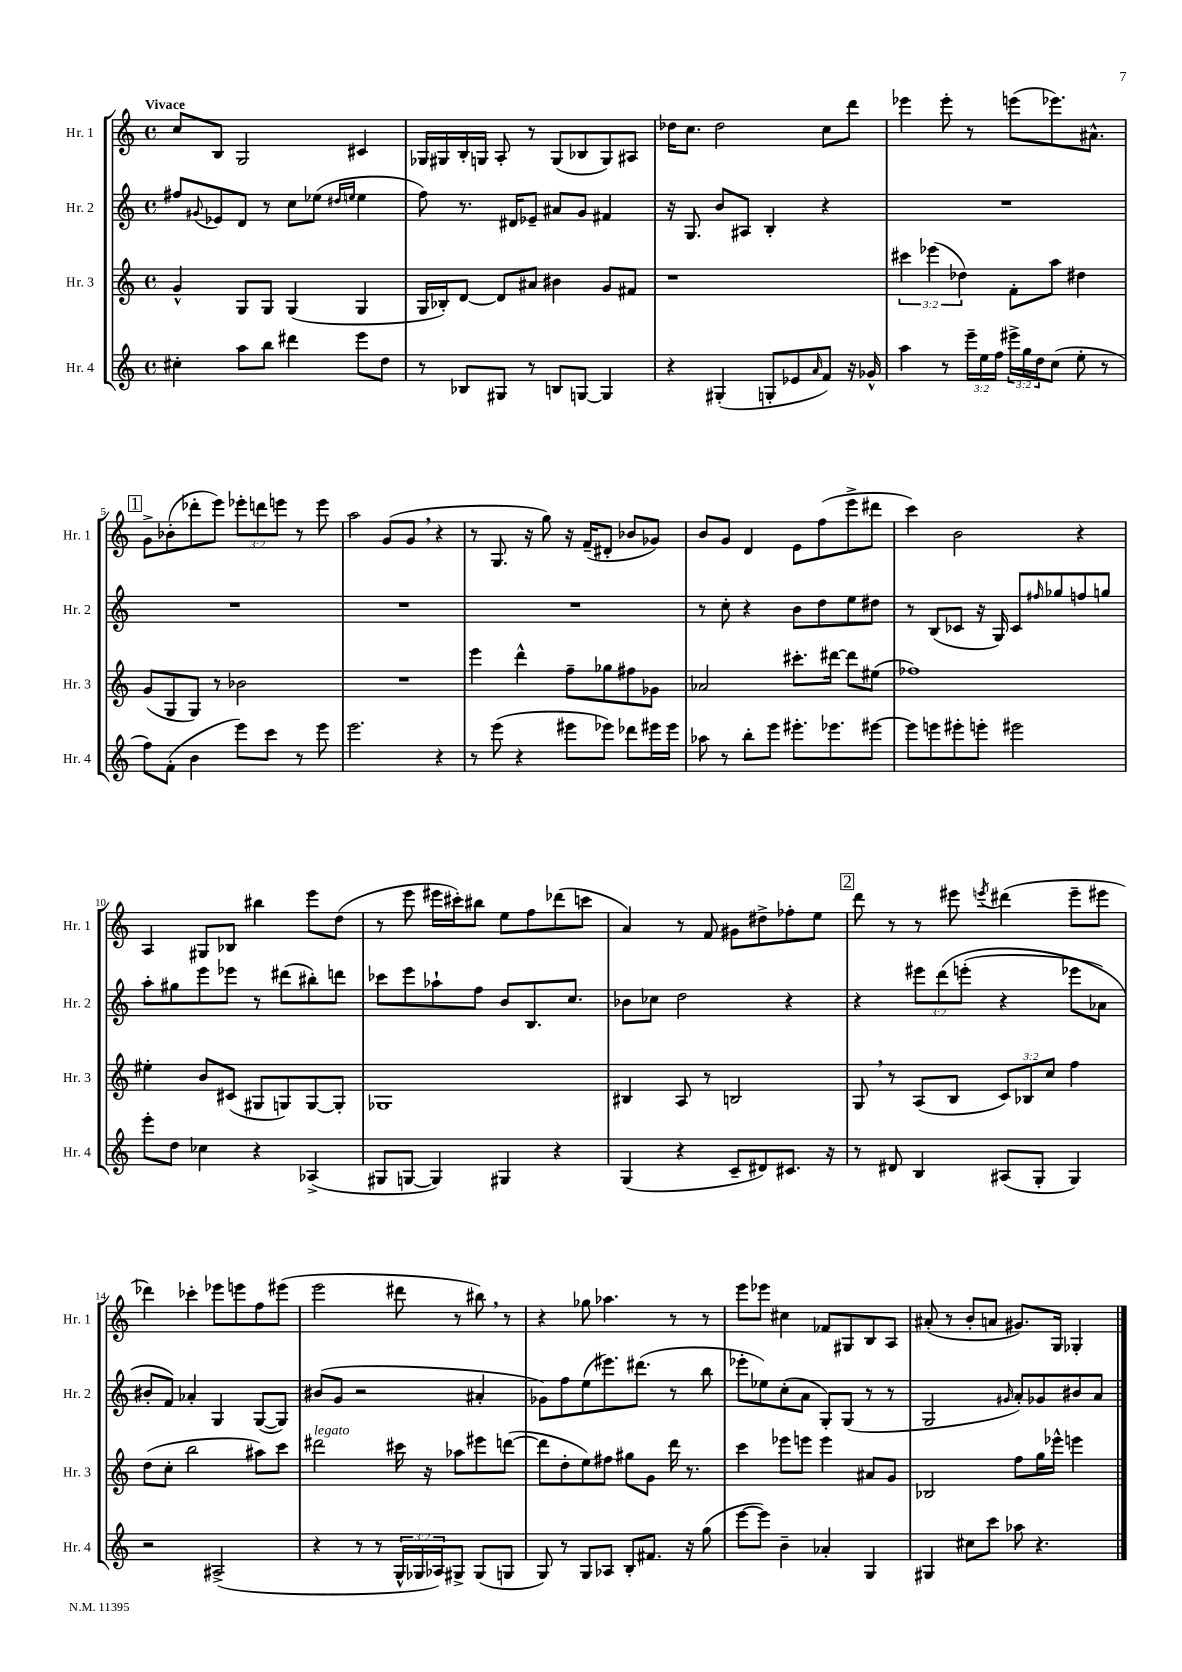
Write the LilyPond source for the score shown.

<<
\new StaffGroup <<
\new Staff = "s0" \with { instrumentName = "Hr. 1" shortInstrumentName = "Hr. 1" } {
    \clef treble \key c \major \defaultTimeSignature \time 4/4 \override Staff.TupletNumber.text = #tuplet-number::calc-fraction-text \tempo "Vivace"
    c''8 b8 g2 cis'4 |
    ges16 gis16 b16-. g16 a8-. r8 g8( bes8 g8) ais8 |
    des''16 c''8. des''2 c''8 d'''8 |
    ees'''4 ees'''8-. r8 e'''8( ees'''8.) ais'8.-^ |
    \mark \markup { \box "1" } g'8-> bes'8-.( des'''8-. e'''8) \tuplet 3/2 { ees'''8-. d'''8 e'''8 } r8 e'''8 |
    a''2 g'8( g'8 \breathe r4 |
    r8 g8. r16 g''8) r16 f'16--( dis'8-. bes'8 ges'8) |
    b'8 g'8 d'4 e'8 f''8( e'''8-> dis'''8 |
    c'''4) b'2 r4 |
    a4 gis8 bes8 bis''4 e'''8 d''8( |
    r8 e'''8 eis'''16 cis'''16-.) bis''8 e''8 f''8 des'''8( c'''8 |
    a'4) r8 f'8 gis'8 dis''8-> fes''8-. e''8 |
    \mark \markup { \box "2" } d'''8 r8 r8 eis'''8 \acciaccatura { e'''8 } dis'''4( e'''8-- eis'''8 |
    des'''4) ces'''4-. ees'''8 e'''8 f''8 eis'''8( |
    e'''2 dis'''8 r8 bis''8) \breathe r8 |
    r4 ges''8 aes''4. r8 r8 |
    e'''8 ees'''8 cis''4 fes'8 gis8 b8 a8 |
    ais'8-.( r8 b'8-. a'8 gis'8.) g16 ges4-. \bar "|." |
}
\new Staff = "s1" \with { instrumentName = "Hr. 2" shortInstrumentName = "Hr. 2" } {
    \clef treble \key c \major \defaultTimeSignature \time 4/4 \override Staff.TupletNumber.text = #tuplet-number::calc-fraction-text
    fis''8 \appoggiatura { gis'8 } ees'8 d'8 r8 c''8 ees''8( \grace { dis''16 e''16 } e''4 |
    f''8) r8. dis'16 ees'8-- ais'8 g'8 fis'4 |
    r16 g8. b'8 ais8 b4-. r4 |
    R1 |
    \mark \markup { \box "1" } R1 |
    R1 |
    R1 |
    r8 c''8-. r4 b'8 d''8 e''8 dis''8 |
    r8 b8( ces'8 r16 g16) ces'8 \grace { fis''16 } ges''8 f''8 g''8 |
    a''8-. gis''8 e'''8 ees'''8 r8 dis'''8( bis''8-.) d'''8 |
    ces'''8 e'''8 aes''8-! f''8 b'8 b8. c''8. |
    bes'8 ces''8 d''2 r4 |
    \mark \markup { \box "2" } r4 \tuplet 3/2 { eis'''8 d'''8\( e'''8-.( } r4 ees'''8 aes'8) |
    bis'8-. f'8\) aes'4-. g4 g8~( g8) |
    bis'8( g'8 r2 ais'4-. |
    ges'8) f''8 e''8( eis'''8.) dis'''8.( r8 b''8 |
    ees'''8-. ees''8) c''8-.( a'8 g8-.) g8( r8 r8 |
    g2 \grace { gis'16 } a'8-.) ges'8 bis'8 a'8 \bar "|." |
}
\new Staff = "s2" \with { instrumentName = "Hr. 3" shortInstrumentName = "Hr. 3" } {
    \clef treble \key c \major \defaultTimeSignature \time 4/4 \override Staff.TupletNumber.text = #tuplet-number::calc-fraction-text
    g'4-^ g8 g8 g4( g4 |
    g16 bes16-.) d'8~ d'8 ais'8 bis'4 g'8 fis'8 |
    r1 |
    \tuplet 3/2 { cis'''4 ees'''4( des''4) } f'8-. a''8 dis''4 |
    \mark \markup { \box "1" } g'8( g8 g8) r8 bes'2 |
    R1 |
    e'''4 d'''4-^ f''8-- ges''8 fis''8 ges'8 |
    aes'2 cis'''8.-. dis'''16~ dis'''8 eis''8( |
    fes''1) |
    eis''4-. b'8 cis'8( gis8 g8) g8~ g8-. |
    ges1 |
    bis4 a8 r8 b2 |
    \mark \markup { \box "2" } g8 \breathe r8 a8( b8 \tuplet 3/2 { c'8) bes8 c''8 } f''4 |
    d''8( c''8-. b''2 ais''8) c'''8 |
    dis'''2^\markup { \italic "legato" } cis'''16 r16 aes''8 eis'''8 d'''8~( |
    d'''8 d''8-. e''8) fis''8 gis''8 g'8 d'''16 r8. |
    c'''4 ees'''8 e'''8 e'''4 ais'8 g'8 |
    bes2 f''8 g''16 ees'''16-^ e'''4 \bar "|." |
}
\new Staff = "s3" \with { instrumentName = "Hr. 4" shortInstrumentName = "Hr. 4" } {
    \clef treble \key c \major \defaultTimeSignature \time 4/4 \override Staff.TupletNumber.text = #tuplet-number::calc-fraction-text
    cis''4-. a''8 b''8 dis'''4 e'''8 d''8 |
    r8 bes8 gis8 r8 b8 g8~ g4 |
    r4 gis4-.( g8-. ees'8 \grace { a'16 } f'8) r16 ges'16-^ |
    a''4 r8 \tuplet 3/2 { e'''16-- e''16 f''16 } \tuplet 3/2 { eis'''16-> g''16 d''16 } c''8( e''8-. r8 |
    \mark \markup { \box "1" } f''8) f'8-.( b'4 e'''8) c'''8 r8 e'''8 |
    e'''2. r4 |
    r8 e'''8( r4 eis'''8 ees'''8) des'''8 eis'''16 eis'''16 |
    aes''8 r8 b''8-. e'''8 eis'''8.-. ees'''8. eis'''8~ |
    eis'''8 e'''8 eis'''8-. e'''8-. eis'''2 |
    e'''8-. d''8 ces''4 r4 aes4->( |
    gis8 g8~ g4) gis4 r4 |
    g4( r4 c'8-- dis'8) cis'8. r16 |
    \mark \markup { \box "2" } r8 dis'8 b4 ais8( g8-. g4) |
    r2 ais2->( |
    r4 r8 r8 \tuplet 3/2 { g16-^ ges16 aes16) } gis8-> gis8( g8 |
    g8) r8 g8 aes8 b8-. fis'8. r16 g''8( |
    e'''8~ e'''8) b'4-- aes'4-. g4 |
    gis4 cis''8 c'''8 aes''8 r4. \bar "|." |
}
>>
>>
